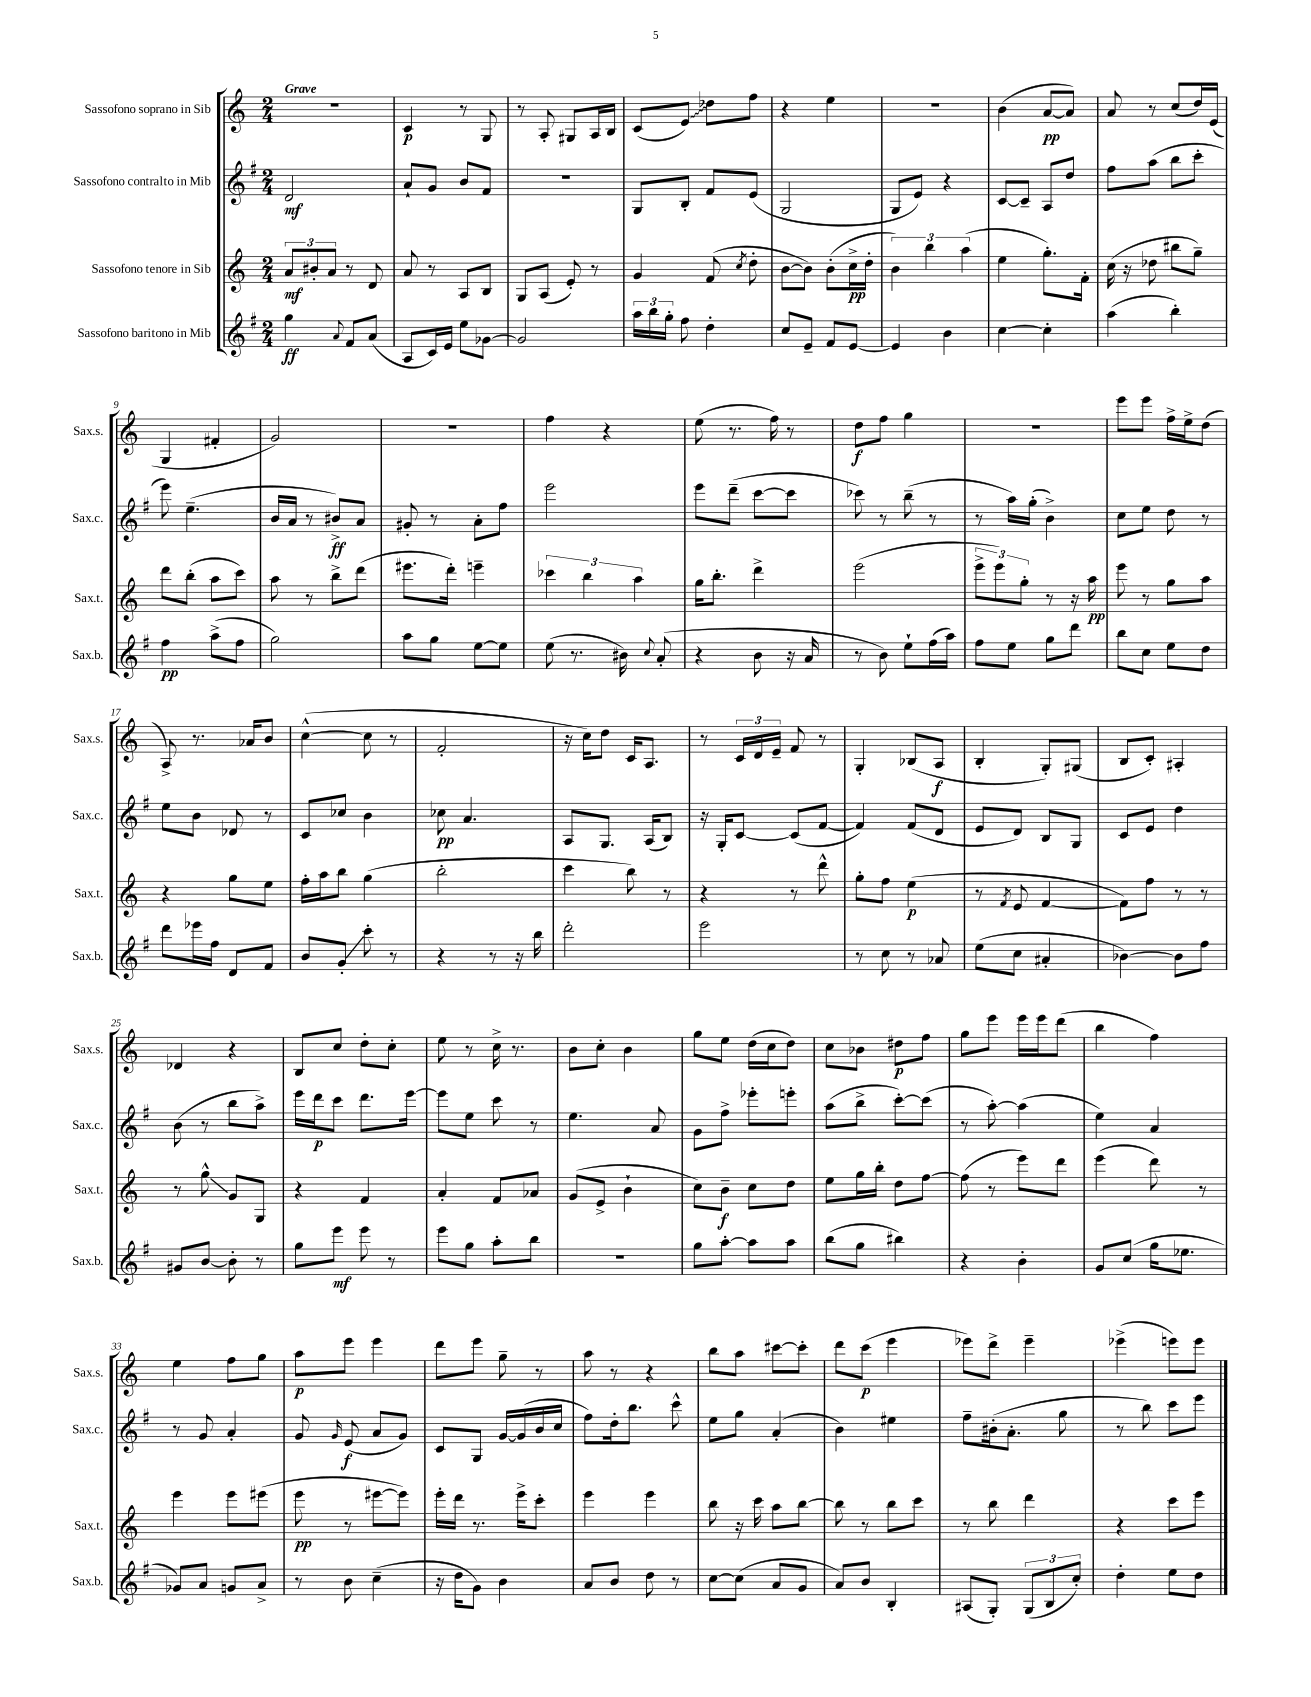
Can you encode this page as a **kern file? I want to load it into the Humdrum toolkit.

**kern	**kern	**kern	**kern
*staff4	*staff3	*staff2	*staff1
*clefG2	*clefG2	*clefG2	*clefG2
*k[f#]	*k[]	*k[f#]	*k[]
*M2/4	*M2/4	*M2/4	*M2/4
4gg\	12a/L	2d/	2r
.	12b#'/	.	.
.	12a/J	.	.
8qqa/	.	.	.
8f#/L	8r	.	.
(8a/J	8d/	.	.
=	=	=	=
8A/L	8a/	8a`/L	4c/
16c/L)	8r	8g/J	.
16e/JJ	.	.	.
8ee\L	8A/L	8b/L	8r
[8g-\J	8B/J	8f#/J	8G/
=	=	=	=
2g-/]	8G/L	2r	8r
.	(8A/J	.	8A'/
.	8e'/)	.	8G#/L
.	8r	.	16A/L
.	.	.	16B/JJ
=	=	=	=
24aa\LL	4g/	8G/L	(8c/L
24bb\	.	.	.
24gg'\JJ	.	.	.
8ff#\	.	8B'/J	8e/J)
4dd'\	(8f/	8f#/L	8dd-\L
.	8qcc/	.	.
.	8dd'\	(8e/J	8ff\J
=	=	=	=
8cc/L	[8b\L	2G/	4r
8e~/J	8b\]J)	.	.
8f#/L	(8b'\L	.	4ee\
[8e/J	16cc^\L	.	.
.	16dd'\JJ	.	.
=	=	=	=
4e/]	6b\)	8G/L	2r
.	.	8e/J)	.
.	6bb\	.	.
4b\	.	4r	.
.	(6aa\	.	.
=	=	=	=
[4cc\	4ee\	[8c/L	(4b\
.	.	8c~/]J	.
4cc'\]	8.gg'\L)	8A/L	[8a/L
.	.	8dd/J	8a/]J)
.	16f'\Jk	.	.
=	=	=	=
(4aa\	(16cc\	8ff#\L	8a/
.	16r	.	.
.	8dd-\	(8aa\J	8r
4bb'\)	8bb#\L	8bb\L	(8cc/L
.	8gg~\J)	8ccc'\J	16dd/L)
.	.	.	(16e/JJ
=	=	=	=
4ff#\	8ddd\L	8eee\)	4G/
.	(8bb'\J	(4.ee~\	.
(8aa^\L	8aa\L	.	4f#'/
8ff#\J	8ccc\J)	.	.
=	=	=	=
2gg\)	8aa\	16b/LL	2g/)
.	.	16a/JJ	.
.	8r	8r	.
.	8bb^\L	8b#^/L)	.
.	(8ddd\J	8a/J	.
=	=	=	=
8aa\L	8.eee#\L	8g#'/	2r
8gg\J	.	8r	.
.	16ddd'\Jk)	.	.
[8ee\L	4eee~\	8a'\L	.
8ee\]J	.	8ff#\J	.
=	=	=	=
(8ee\	6ccc-\	2eee\	4ff\
8.r	.	.	.
.	6bb\	.	.
.	.	.	4r
16b#\)	.	.	.
.	6aa\	.	.
8qqcc/	.	.	.
(8a'/	.	.	.
=	=	=	=
4r	16gg\LK	8eee\L	(8ee\
.	8.bb'\J	.	.
.	.	(8ddd~\J	8.r
8b\	4ddd^\	[8ccc\L	.
.	.	.	16ff\)
16r	.	8ccc\]J	8r
16a/	.	.	.
=	=	=	=
8r	(2eee\	8ccc-\)	8dd\L
8b\)	.	8r	8ff\J
8ee`\L	.	(8bb~\	4gg\
(16ff#\L	.	8r	.
16aa\JJ)	.	.	.
=	=	=	=
8ff#\L	12eee^\L	8r	2r
.	12eee\)	.	.
8ee\J	.	16aa\LL)	.
.	12gg'\J	.	.
.	.	(16gg'\JJ	.
8gg\L	8r	4b^\)	.
8ddd\J	16r	.	.
.	16aa\	.	.
=	=	=	=
8bb\L	8eee\	8cc\L	8eee\L
8cc\J	8r	8ee\J	8eee\J
8ee\L	8gg\L	8dd\	16ff^\LL
.	.	.	16ee^\J
8dd\J	8aa\J	8r	(8dd\J
=	=	=	=
8ddd\L	4r	8ee\L	8A^/)
16eee-\L	.	8b\J	8.r
16ff#\JJ	.	.	.
8d/L	8gg\L	8d-/	.
.	.	.	16a-/LK
8f#/J	8ee\J	8r	8b/J
=	=	=	=
8b/L	16ff'\LL	8c/L	([4cc^^\
.	16aa\J	.	.
8g'/J	8bb\J	8cc-/J	.
8ccc'\	(4gg\	4b\	8cc\]
8r	.	.	8r
=	=	=	=
4r	2bb'\	8cc-\	2f'/
.	.	4.a/	.
8r	.	.	.
16r	.	.	.
16bb\	.	.	.
=	=	=	=
2ddd'\	4ccc\	8A/L	16r
.	.	.	16cc\LK)
.	.	8.G/J	8dd\J
.	8bb\)	.	16c/LK
.	.	(16A/LK	8.A/J
.	8r	8B/J)	.
=	=	=	=
2eee\	4r	16r	8r
.	.	16G'/LK	.
.	.	[8c/J	24c/LL
.	.	.	24d/
.	.	.	24e~/JJ
.	8r	(8c/]L	8f/
.	8ddd^^\	[8f#/J	8r
=	=	=	=
8r	8gg'\L	4f#/])	4G'/
8cc\	8ff\J	.	.
8r	(4ee\	(8f#/L	(8B-/L
8a-/	.	8d/J	8A/J
=	=	=	=
(8ee\L	8r	8e/L	4B'/
.	8qf/	.	.
8cc\J	8e/	8d/J)	.
4a#'/	[4f/	8B/L	8G'/L)
.	.	8G/J	(8G#/J
=	=	=	=
[4b-\)	8f\]L)	8c/L	8B/L
.	8ff\J	8e/J	8c'/J)
8b-\]L	8r	4dd\	4A#'/
8ff#\J	8r	.	.
=	=	=	=
8g#/L	8r	(8b\	4d-/
[8b/J	8gg^^\	8r	.
8b'\]	8g/L	8bb\L	4r
8r	8G/J	8aa^\J)	.
=	=	=	=
8gg\L	4r	16eee\LL	8B/L
.	.	16ddd\J	.
8eee\J	.	8ccc\J	8cc/J
8eee\	4f/	8.ddd\L	8dd'\L
8r	.	.	8cc'\J
.	.	[16eee\Jk	.
=	=	=	=
8eee\L	4a'/	8eee\]L	8ee\
8gg\J	.	8ee\J	8r
8aa'\L	8f/L	8ccc\	16cc^\
.	.	.	8.r
8bb\J	8a-/J	8r	.
=	=	=	=
2r	(8g/L	4.ee\	8b\L
.	8e^/J	.	8cc'\J
.	4b`\	.	4b\
.	.	8a/	.
=	=	=	=
8gg\L	8cc\L)	8g\L	8gg\L
[8aa'\J	8b~\J	8ff#^\J	8ee\J
8aa\]L	8cc\L	8eee-'\L	(16dd\LL
.	.	.	16cc\J
8aa\J	8dd\J	8eee'\J	8dd\J)
=	=	=	=
(8bb\L	8ee\L	(8aa\L	8cc\L
8gg\J	16gg\L	8bb^\J	8b-\J
.	16bb'\JJ	.	.
4bb#\)	8dd\L	[8ccc'\L)	8dd#\L
.	[8ff\J	(8ccc\]J	8ff\J
=	=	=	=
4r	(8ff\]	8r	8gg\L
.	8r	[8aa'\)	8eee\J
4b'\	8eee\L)	(4aa\]	16eee\LL
.	.	.	16eee\J
.	8ddd\J	.	(8ddd\J
=	=	=	=
8g/L	(4eee\	4ee\)	4bb\
(8cc/J	.	.	.
16gg\LK	8ddd\)	4a/	4ff\)
8.ee-\J	.	.	.
.	8r	.	.
=	=	=	=
8g-/L)	4eee\	8r	4ee\
8a/J	.	8g/	.
8g/L	8eee\L	4a'/	8ff\L
8a^/J	(8eee#\J	.	8gg\J
=	=	=	=
8r	8eee\	8g/	8aa\L
.	.	16qqg/	.
8b\	8r	(8e/	8eee\J
(4cc~\	[8eee#\L	8a/L	4eee\
.	8eee#\]J)	8g/J)	.
=	=	=	=
16r	16eee'\LL	8c/L	8ddd\L
16dd\LK	16ddd\JJ	.	.
8g\J)	8.r	8G/J	8eee\J
4b\	.	[16g/LL	8gg~\
.	16eee^\LK	(16g/]	.
.	8ccc'\J	16b/	8r
.	.	16cc/JJ	.
=	=	=	=
8a/L	4eee\	8ff#\L)	8aa\
8b/J	.	16dd'\k	8r
.	.	8.bb\J	.
8dd\	4eee\	.	4r
8r	.	8ccc^^\	.
=	=	=	=
[8cc\L	8bb\	8ee\L	8bb\L
(8cc\]J	16r	8gg\J	8aa\J
.	16ccc\	.	.
8a/L	8aa\L	(4a'/	[8ccc#\L
8g/J	[8bb\J	.	8ccc#'\]J
=	=	=	=
8a/L)	8bb\]	4b\)	8ddd\L
8b/J	8r	.	(8ccc\J
4B'/	8bb\L	4ee#\	4eee\
.	8ccc\J	.	.
=	=	=	=
(8A#/L	8r	8ff#~\L	8eee-\L)
8G'/J)	8bb\	(16b#'\k	8ddd^\J
.	.	8.a'\J	.
(12G/L	4ddd\	.	4eee-~\
12B/	.	.	.
.	.	8gg\	.
12cc'/J)	.	.	.
=	=	=	=
4dd'\	4r	8r	(4eee-^\
.	.	8bb\)	.
8ee\L	8ccc\L	8ccc\L	8eee\L)
8dd\J	8eee\J	8eee\J	8eee\J
==	==	==	==
*-	*-	*-	*-
